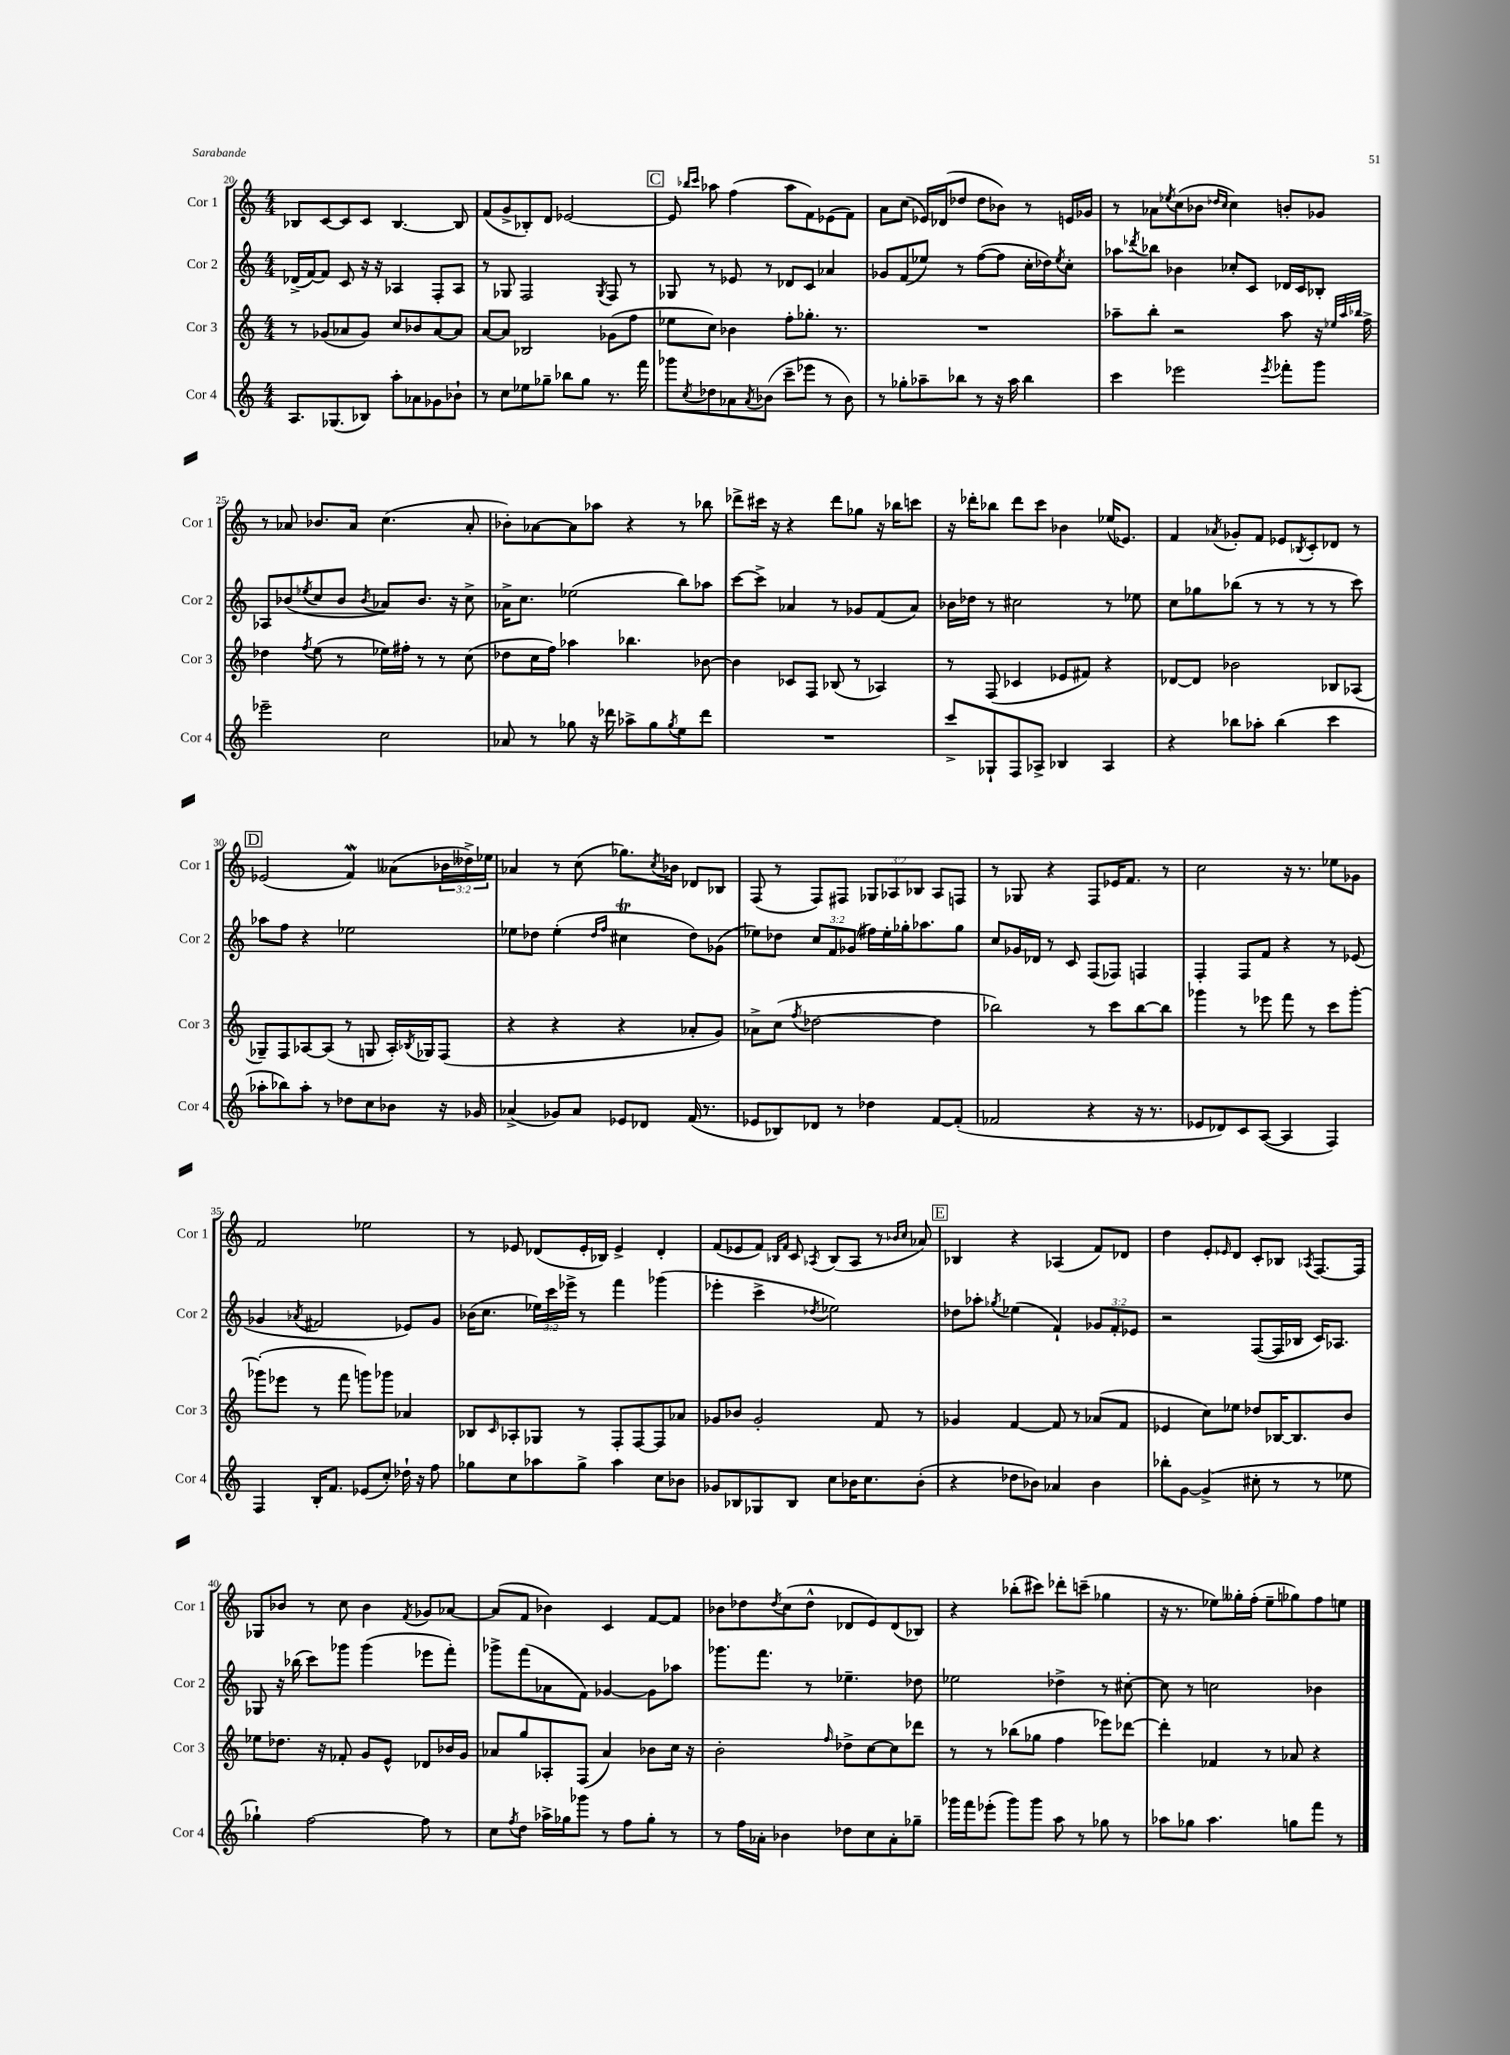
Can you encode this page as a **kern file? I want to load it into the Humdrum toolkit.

**kern	**kern	**kern	**kern
*part4	*part3	*part2	*part1
*staff4	*staff3	*staff2	*staff1
*I"Cor 4	*I"Cor 3	*I"Cor 2	*I"Cor 1
*I'Cor 4	*I'Cor 3	*I'Cor 2	*I'Cor 1
*clefG2	*clefG2	*clefG2	*clefG2
*k[]	*k[]	*k[]	*k[]
*M4/4	*M4/4	*M4/4	*M4/4
=20	=20	=20	=20
8.A/L	8r	(16d-X^/LL	8B-X/L
.	.	[16f/J)	.
.	(8g-X/L	8f/J]	[8c/
(8.G-X/	.	.	.
.	8a-X/	8c/	8c/]
8B-X/J)	8g-/J)	16r	8c/J
.	.	16r	.
8aa'\L	8cc/L	4A-X/	[4.B-/
8a-X\	8b-X/	.	.
8g-X\	[8a-/	8F'/L	.
8b-X`\J	8a-/J]	8A-/J	8B-/]
=21	=21	=21	=21
8r	[8a/L	8r	(8f/L
8cc\L	8a/J]	8G-X/	8g^/
8ee-X\	2B-X/	2F/	8B-X'/)
8gg-X~\J	.	.	8d/J
8bb-X\L	.	.	[2e-X/
8gg-\J	.	.	.
.	.	8qG-/	.
8.r	(8g-X\L	8F/	.
.	8ff\J	8r	.
16fff\	.	.	.
!!LO:REH:place=s1:t=C
=22	=22	=22	=22
8ggg-X\L	8ee-X\L	8G-X/	8e-/]
.	.	.	16qqbb-X/LL
8qcc/	.	.	16qqccc/JJ
8dd-X\	8cc\J)	8r	8aa-X\
8a-X\	4b-X\	8e-X/	(4ff\
8qa-/	.	.	.
(8b-X\J	.	8r	.
8ccc~\L	8ff'\L	8d-X/L	8aa-\L
8eee-X\J	8.gg-X'\J	8c/J	8f\)
8r	.	4a-X/	(8e-X\
.	8.r	.	.
8b-\)	.	.	8f\J)
=23	=23	=23	=23
8r	1r	8g-X/L	8a\L
8gg-X'\L	.	(8f/	(8cc\J
8aa-X~\	.	8ee-X/J)	16e-X/LL)
.	.	.	(16d-X/J
8bb-X\J	.	8r	8dd-X/J
8r	.	([8ff\L	8dd-\L
16r	.	8ff\J]	8b-X\J)
16aa-\	.	.	.
4bb-\	.	16cc'\LL	8r
.	.	16dd-X\J)	.
.	.	8qee-/	.
.	.	8cc'\J	16en/LL
.	.	.	16g-X/JJ
=24	=24	=24	=24
4ccc\	8aa-X~\L	8aa-X\L	8r
.	.	8qddd-X/	.
.	8bb'\J	8bb-X\J	8a-X\L
.	.	.	8qee-X/
2eee-X\	2r	4b-X\	(8cc\
.	.	.	8b-X\J
.	.	.	16qqdd-X/LL
.	.	.	16qqcc/JJ
.	.	8cc-X'/L	4cc\)
.	.	8c/J	.
8qeee-/	.	.	.
8fff-X'\L	8aa-\	16d-X/LL	8bn'/L
.	.	16c/J	.
8ggg\J	16r	8B-X'/J	8g-X/J
.	32qqee-X/LLL	.	.
.	32qqaa-/	.	.
.	32qqbb-X/JJJ	.	.
.	16ff^\	.	.
!!LO:LB:g=z
=25	=25	=25	=25
2eee-X~\	4dd-X\	8A-X/L	8r
.	.	(8b-X/	8a-X/
.	8qff/	8qee-X/	.
.	(8ee\	8cc/	8.b-X/L
.	8r	8b-/J	.
.	.	.	16a-/Jk
.	.	8qb-/	.
2cc\	16ee-X\LL)	8a-X/L)	(4.cc\
.	16ff#X'\JJ	.	.
.	8r	8.b-/J	.
.	8r	.	.
.	.	16r	.
.	(8cc\	8cc^\	8a-'/
=26	=26	=26	=26
8a-X/	8dd-X\L	16a-X^\KL	8b-X'\L)
.	.	8.cc\J	.
8r	16cc\L	.	[8a-X\
.	16ff\JJ)	.	.
8gg-X\	4aa-X\	(2ee-X\	8a-\]
16r	.	.	8aa-X\J
16ddd-X\	.	.	.
8aa-X^\L	4.bb-X\	.	4r
8gg-\	.	.	.
8qgg-/	.	.	.
8ee\	.	8bb\L)	8r
8ddd-\J	[8b-X\	8aa-X\J	8bb-X\
=27	=27	=27	=27
1r	4b-\]	[8ccc\L	8ddd-X^\L
.	.	8ccc^\J]	16ccc#X\Jk
.	.	.	16r
.	8c-X/L	4a-X/	4r
.	8F/J	.	.
.	(8B-X/	8r	8ddd-\L
.	8r	8g-X/L	8gg-X\J
.	4A-X/)	(8f/	16r
.	.	.	16bb-X\KL
.	.	8a-/J)	8cccn\J
=28	=28	=28	=28
8ccc^/L	8r	16b-X\LL	16r
.	.	16dd-X\JJ	16ddd-X'\KL
8G-X`/	(8F/	8r	8bb-X\J
8F/	4c-X/	2cc#X\	8ddd-\L
8A-X^/J	.	.	8ccc\J
4B-X/	8e-X/L	.	4b-X\
.	8f#X/J)	.	.
4A-/	4r	8r	(16ee-X/KL
.	.	.	8.e-X/J)
.	.	8ee-X\	.
=29	=29	=29	=29
4r	[8d-X/L	8cc\L	4f/
.	8d-/J]	8gg-X\	.
.	.	.	8qa-X/
8bb-X\L	2b-X\	(8bb-X\J	8g-X'/L
8aa-X'\J	.	8r	8f/J
(4bb-\	.	8r	8e-X/L
.	.	.	8qB-X/
.	.	8r	8c'/
4ccc\	8B-X/L	8r	8d-X/J
.	(8A-X/J	8ccc\)	8r
!!LO:LB:g=z
!!LO:REH:place=s1:t=D
=30	=30	=30	=30
8aa-X'\L	8G-X~/L)	8aa-X\L	(2e-X/
8bb-X\)	8F/	8ff\J	.
8aa-'\J	[8A-X/	4r	.
8r	(8A-/J]	.	.
8dd-X\L	8r	2ee-X\	4fw/)
8cc\	8Gn/	.	.
8b-X\J	16A-'/LL)	.	(8a--X\L
.	8qB-X/	.	.
.	16G-X/J	.	.
16r	(8F/J	.	24b-X\L
.	.	.	24dd--X^\)
16g-X/	.	.	.
.	.	.	24ee-X\JJ
=31	=31	=31	=31
(4a-X^/	4r	8ee-X\L	4a-X/
.	.	8dd-X\J	.
8g-X/L)	4r	(4ee-'\	8r
8a-/J	.	.	(8cc\
.	.	16qqdd-/LL	.
.	.	16qqff/JJ	.
8e-X/L	4r	4cc#Xt\	8.gg-X\L)
8d-X/J	.	.	.
.	.	.	8qcc/
.	.	.	16b-X\Jk
(16f/	8a-X'/L	8dd-\L)	8d-X/L
8.r	.	.	.
.	8g/J)	(8g-X\J	8B-X/J
=32	=32	=32	=32
8e-X/L	8a-X^\L	8ee-X\L)	(8F/
8B-X/)	(8cc\J	8dd-X\J	8r
.	8qff/	.	.
8d-X/J	[2dd-X\	12cc/L	8F/L)
.	.	12f/	.
8r	.	.	8F#X/J
.	.	(12g-X/J	.
4dd-X\	.	16ff#X\LL)	12G-X/L
.	.	16ee-'\	.
.	.	.	12A-X/
.	.	16gg-X'\J	.
.	.	.	12B-X/J
.	.	8.aa-X\	.
[8f/L	4dd-\]	.	8A-/L
(8f'/J]	.	8gg-\J	8Fn/J
=33	=33	=33	=33
2f-X/	2bb-X\)	8cc/L	8r
.	.	16g-X/L	8G-X/
.	.	16d-X/JJ	.
.	.	8r	4r
.	.	8c/	.
4r	8r	(8F/L	8F/L
.	8ccc\L	8F-X/J)	16e-X/K
.	.	.	8.f/J
16r	[8bb-\	4Fn/	.
8.r	.	.	.
.	8bb-\J]	.	8r
=34	=34	=34	=34
8e-X/L	4ggg-X\	4F'/	2cc\
8d-X/)	.	.	.
8c/	8r	8F/L	.
([8A/J	8eee-X\	8f/J	.
4A/]	8fff\	4r	16r
.	.	.	8.r
.	8r	.	.
4F/)	8ccc\L	8r	8ee-X\L
.	[8ggg-'\J	(8e-X/	8g-X\J
!!LO:LB:g=z
=35	=35	=35	=35
4F/	(8ggg-X'\L]	4g-X/	2f/
.	8eee-X\J	.	.
.	.	8qa-X/	.
16B'/KL	8r	2f#X/	.
8.f/J	.	.	.
.	8fff\	.	.
(8e-X/L	8gggn\L)	.	2ee-X\
8cc'/J)	8ggg-X\J	.	.
16dd-X`\	4a-X/	8e-X/L)	.
16r	.	.	.
8ff\	.	8g-/J	.
=36	=36	=36	=36
8gg-X\L	8B-X/L	(16b-X\KL	8r
.	.	8.cc\J	.
.	16qqc/	.	.
8cc\	8A-X'/	.	8e-X/
8aa-X\	8G-X/J	24ee-X\LL)	(8d-X/L
.	.	24ccc\	.
.	.	24eee-X^\JJ	.
8gg-^\J	8r	8r	16e-'/L
.	.	.	16B-X/JJ)
4aa-\	8F'/L	4fff\	4e-^/
.	[8F/	.	.
8cc\L	8F/]	(4ggg-X\	4d-'/
8b-X\J	8a-X/J	.	.
=37	=37	=37	=37
8g-X/L	8g-X/L	4eee-X'\	(8f/L
8B-X/	8b-X/J	.	8e-X/
8G-X/	2g-'/	4ccc^\	8f/J)
.	.	.	16qqB-X/LL
.	.	.	16qqf/JJ
8B-/J	.	.	8c/
.	.	8qdd-X/	8qA-X/
8cc\L	.	2ee-X\)	(8B-/L
16b-X\K	.	.	8A-/J
8.cc\	.	.	.
.	8f/	.	8r
.	.	.	16qqb-X/LL
.	.	.	16qqcc/JJ
(8b-'\J	8r	.	8a-X/)
!!LO:REH:place=s1:t=E
=38	=38	=38	=38
4r	4g-X/	8dd-X\L	4B-X/
.	.	8aa-X'\J	.
.	.	8qgg-X/	.
8dd-X\L	[4f/	(4ee-X\	4r
8b-X\J)	.	.	.
4a-X/	8f/]	4f`/)	(4A-X/
.	8r	.	.
4b-\	(8a-X/L	12g-X/L	8f/L)
.	.	12f'/	.
.	8f/J	.	8d-X/J
.	.	12e-X/J	.
=39	=39	=39	=39
8bb-X'\L	4e-X/	2r	4dd\
[8g\J	.	.	.
(4g^/]	8cc\L)	.	8e'/L
.	.	.	16qqe-X/
.	8ee-X\J	.	8d/J
8cc#X'\	8dd-X/L	([8F/L	8c'/L
8r	[16B-X/K	16F/L]	8B-X/J
.	8.B-/]	16B-X/JJ	.
.	.	.	8qA-X/
8r	.	16c/KL)	[8.F/L
.	.	8.A-X/J	.
8ee-X\	8b/J	.	.
.	.	.	16F/Jk]
!!LO:LB:g=z
=40	=40	=40	=40
4gg-X`\)	8ee-X\L	8G-X/	8G-X/L
.	8.dd-X\J	16r	8b-X/J
.	.	(16bb-X\	.
[2ff\	.	8ccc\L)	8r
.	16r	.	.
.	8f-X'/	8ggg-X\J	8cc\
.	8g/L	(4ggg-\	4b-\
.	8e^^/J	.	.
.	.	.	8qf/
8ff\]	8d-X/L	8eee-X\L	8g-X/L
8r	16b-X/L	8fff'\J)	[8a-X/J
.	16g/JJ	.	.
=41	=41	=41	=41
8cc\L	8a-X/L	8ggg-X^\L	(8a-/L]
8qff/	.	.	.
8dd\J	8gg/	(8fff\	8f/J
16aa-X^\LL	8A-X'/	8a-X\	4b-X\)
16gg-X\J	.	.	.
8ggg-X\J	(8F/J	8f\J)	.
8r	4a-/)	[4g-X/	4c/
8ff\L	.	.	.
8gg-'\J	8b-X\L	8g-\L]	[8f/L
8r	16cc\Jk	8aa-X\J	8f/J]
.	16r	.	.
=42	=42	=42	=42
8r	2b'\	8.ggg-X\L	8b-X\L
16ff\LL	.	.	8dd-X\
16a-X'\JJ	.	8.fff\J	.
.	.	.	8qdd-/
4b-X\	.	.	(8cc\
.	.	8r	8dd-^^\J
.	16qqff/	.	.
8dd-X\L	8dd-X^\L	4.ee-X~\	8d-X/L
8cc\	[8cc\	.	8e/)
8a-'\	8cc\]	.	(8d-/
8gg-X~\J	8ddd-X\J	8dd-X\	8B-X/J)
=43	=43	=43	=43
16ggg-X\LL	8r	2ee-X\	4r
16fff\J	.	.	.
(8eee-X'\J	8r	.	.
8ggg-\L)	(8bb-X\L	.	(8bb-X'\L
8ggg-\J	8gg-X\J	.	8ccc#X\J)
8aa\	4ff\	4dd-X^\	8ddd-X'\L
8r	.	.	(8cccn~\J
8gg-X\	8eee-X\L)	8r	4gg-X\
8r	[8ddd-X\J	[8cc#X'\	.
=44	=44	=44	=44
8aa-X\L	4ddd-'\]	8cc#\]	16r
.	.	.	8.r
8gg-X\J	.	8r	.
4.aa-\	4f-X/	2ccn\	8ee-X\L)
.	.	.	16gg--X'\L
.	.	.	(16ff'\JJ
.	8r	.	8ee-~\L
8ggn\L	8a-X/	.	8gg-X\)
8fff\J	4r	4b-X\	8ff\
8r	.	.	8een\J
==	==	==	==
*-	*-	*-	*-
